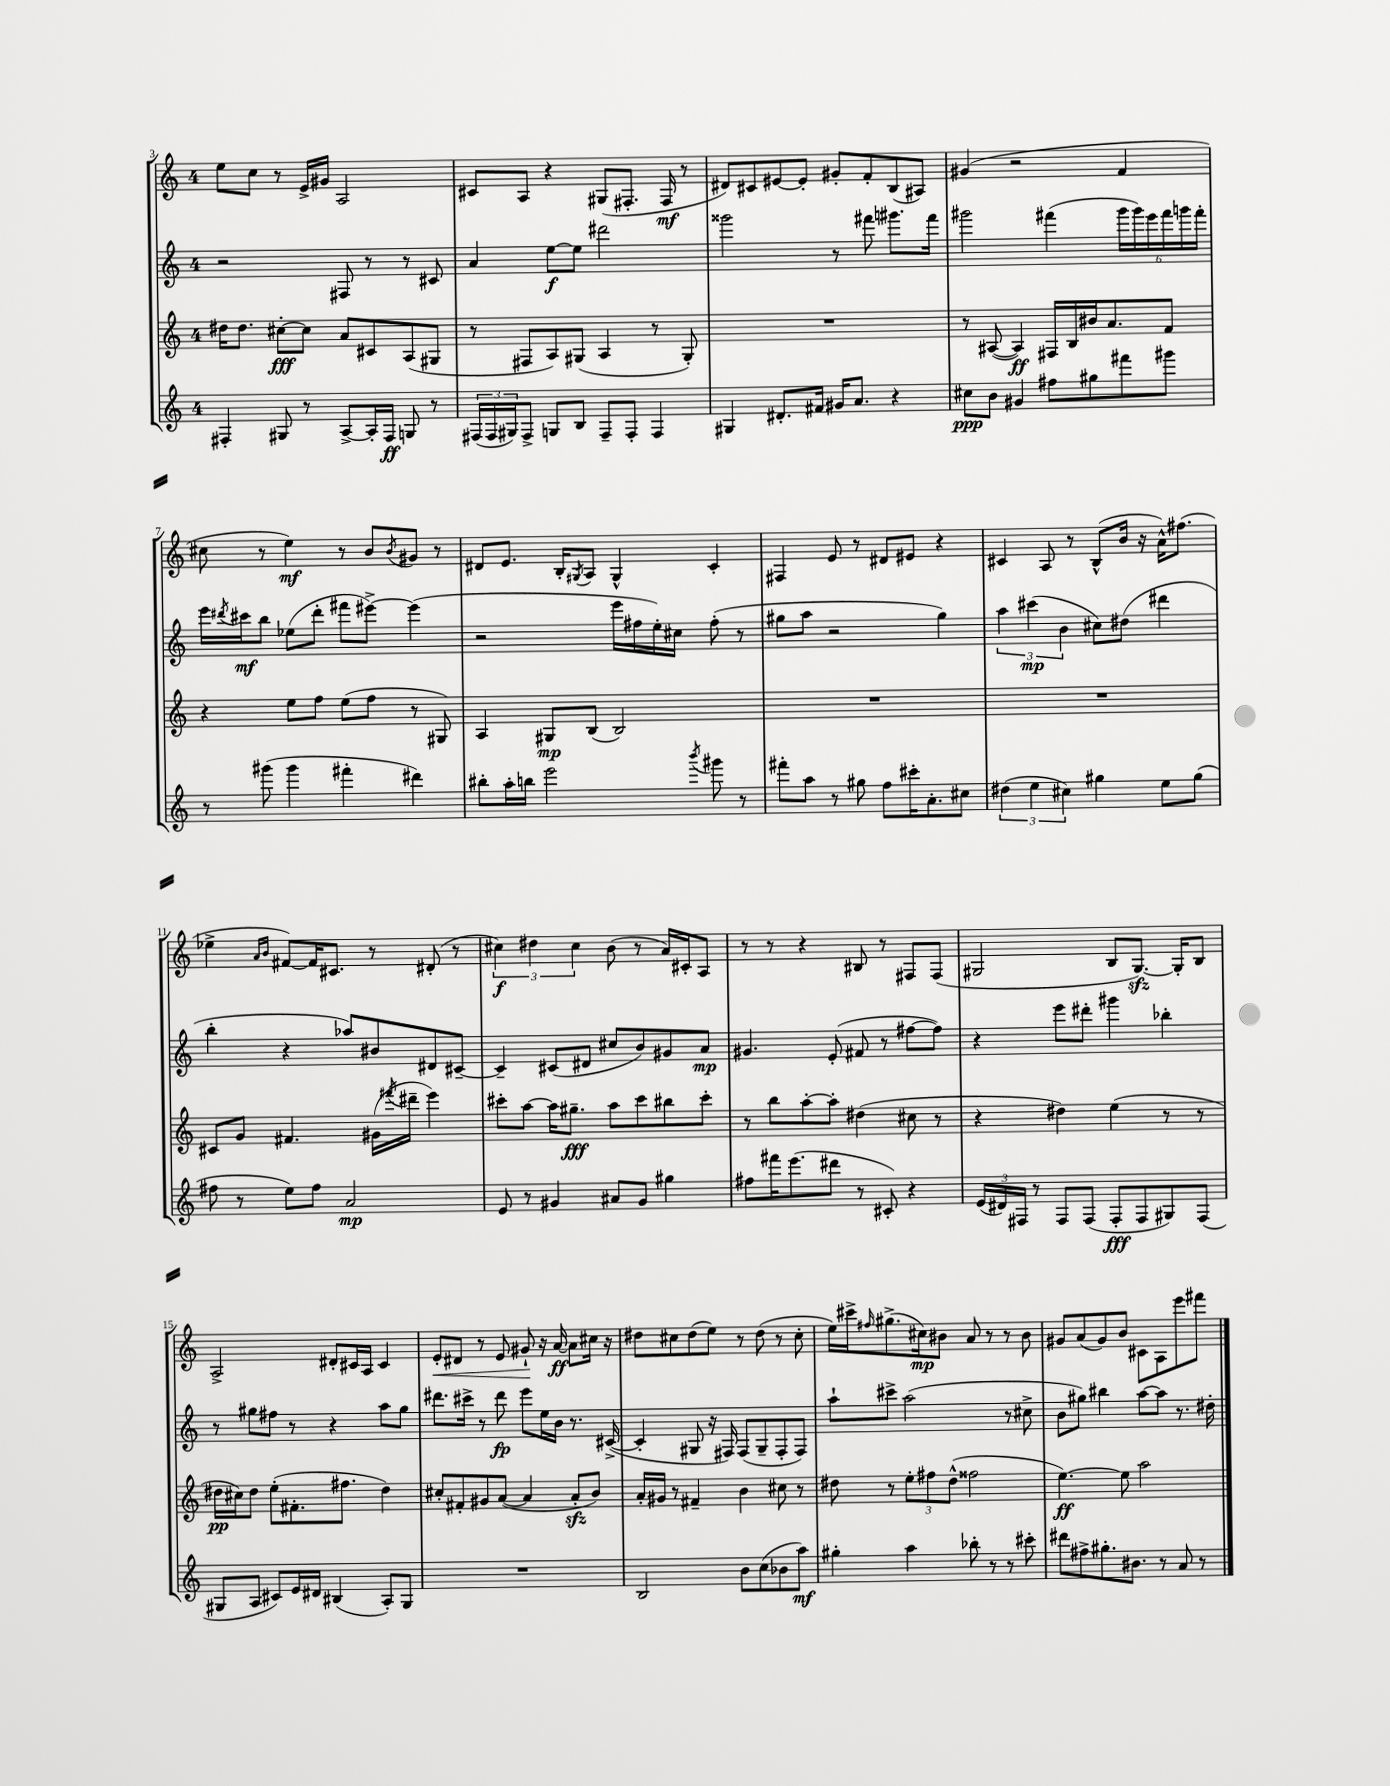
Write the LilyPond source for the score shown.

<<
\new StaffGroup <<
\new Staff = "s0" {
    \clef treble \key c \major \once \override Staff.TimeSignature.style = #'single-digit \time 4/4
    e''8 c''8 r8 e'16-> gis'16 a2 |
    cis'8 a8 r4 gis8( fis8.-. fis16\mf r8 |
    dis'8) cis'8 eis'8~ eis'8-. gis'8-. f'8-. b8( ais8) |
    gis'4( r2 f'4 |
    cis''8 r8 e''4\mf) r8 b'8 \acciaccatura { b'8 } gis'8 r8 |
    dis'8 e'8. b16-. \acciaccatura { gis8 } a8 gis4-^ c'4-. |
    fis4 e'8 r8 dis'8 eis'8 r4 |
    cis'4 a8 r8 b8-^( b'16 r16 a'16-^) fis''8.( |
    ees''4-> \grace { a'16 b'16 } fis'8~) fis'16 cis'8. r8 dis'8-.( r8 |
    \tuplet 3/2 { cis''4\f) dis''4 cis''4 } b'8( r8 a'16) cis'16-. a8 |
    r8 r8 r4 bis8 r8 fis8 fis8( |
    gis2 b8 gis8.~\sfz) gis16-. b8 |
    a2-> dis'8-. cis'16 a16 cis'4 |
    e'8-.\< dis'8 r8 e'8 gis'8-!\! r16 a'16~\ff a'8 cis''16 r16 |
    dis''8 cis''8 dis''8( e''8) r8 dis''8( r8 cis''8-. |
    e''16) cis'''16-> \grace { fis''16 } gis''8.->( cis''16\mp) bis'8 a'8 r8 r8 bis'8 |
    gis'8 a'8( gis'8) b'8 cis'8 a8 e'''8 fis'''8 \bar "|." |
}
\new Staff = "s1" {
    \clef treble \key c \major \once \override Staff.TimeSignature.style = #'single-digit \time 4/4
    r2 fis8 r8 r8 cis'8 |
    a'4 e''8~\f e''8 dis'''2 |
    gisis'''2 r8 fis'''8 gis'''8. fis'''16 |
    gis'''2 fis'''4( \tuplet 6/4 { gis'''16 gis'''16) e'''16 fis'''16 g'''16 fis'''16-. } |
    e'''16 \acciaccatura { dis'''8 } cis'''16\mf b''8 ees''8( dis'''8-. fis'''8 eis'''8~->) eis'''4( |
    r2 e'''16 fis''16 e''16-.) cis''16 fis''8-.( r8 |
    gis''8 a''8 r2 gis''4) |
    \tuplet 3/2 { a''4 cis'''4\mp( b'4 } cis''8) dis''8( dis'''4 |
    b''4-. r4 aes''8) bis'8 dis'8 cis'8~-- |
    cis'4-- cis'8( dis'8 cis''8 b'8) gis'8 a'8\mp |
    gis'4. e'8-.( fis'8 r8 fis''8~ fis''8) |
    r4 e'''8 dis'''8-. gis'''4 bes''4-. |
    r8 gis''8 fis''8 r8 r4 a''8 gis''8 |
    dis'''8. cis'''16-> r8 dis'''8\fp e'''8 e''16 b'16 r8. cis'16~->( |
    cis'4-. gis8 r16 fis16) fis8( gis8-- fis8-. fis8) |
    a''8-! cis'''8-> a''2( r8 cis''8-> |
    b'8 gis''8) bis''4 a''8~ a''8 r8. dis''16-. \bar "|." |
}
\new Staff = "s2" {
    \clef treble \key c \major \once \override Staff.TimeSignature.style = #'single-digit \time 4/4
    dis''16 dis''8. cis''8~-.\fff cis''8 a'8 cis'8 a8( gis8 |
    r8 fis8 a8) gis8( a4 r8 gis8-.) |
    R1 |
    r8 ais8~( ais4\ff) fis16 b16 bis'16 a'8. f'8 |
    r4 e''8 f''8 e''8( f''8 r8 gis8) |
    a4 gis8\mp b8( b2) |
    R1 |
    R1 |
    cis'8 g'8 fis'4. gis'16( \acciaccatura { fis'''8 } dis'''16-- e'''4) |
    cis'''8-. a''8~ a''16 gis''8.--\fff a''8 cis'''8 bis''8 cis'''8-. |
    r8 b''8 a''8~-. a''8-. dis''4( cis''8 r8 |
    r4 dis''4) e''4( r8 r8 |
    dis''16\pp cis''16) dis''8 e''8-.( fis'8.-. fis''8. dis''4) |
    cis''8-. fis'8-. gis'8 a'8~( a'4 a'8-.\sfz b'8) |
    a'16-. gis'16 r8 fis'4-- b'4 cis''8 r8 |
    dis''8 r8 \tuplet 3/2 { e''8-. fis''8 dis''8-^( } fisis''2 |
    e''4.~\ff) e''8 a''2 \bar "|." |
}
\new Staff = "s3" {
    \clef treble \key c \major \once \override Staff.TimeSignature.style = #'single-digit \time 4/4
    fis4-. gis8 r8 a8~-> a16-. fis16\ff g8 r8 |
    \tuplet 3/2 { fis16( fis16 gis16) } fis8-> g8 b8 fis8-- fis8-. fis4 |
    gis4 dis'8.-. fis'16 gis'16 a'8. r4 |
    cis''8\ppp b'8 gis'4 fis''8 gis''8 fis'''8 gis'''8 |
    r8 gis'''8( gis'''4 fis'''4-. dis'''4) |
    bis''8-. a''16-. b''16 e'''2 \acciaccatura { b'''8 } gis'''8 r8 |
    fis'''8-. a''8 r8 gis''8 f''8 cis'''16-. a'8.-. cis''8 |
    \tuplet 3/2 { dis''4( e''4 cis''4) } gis''4 e''8 gis''8( |
    fis''8 r8 e''8) fis''8 a'2\mp |
    e'8 r8 gis'4 ais'8 gis'8 gis''4 |
    fis''8 fis'''16 e'''8.( dis'''8 r8 cis'8-.) r4 |
    \tuplet 3/2 { e'16( dis'16) fis16 } r8 fis8 fis8( fis8-.\fff fis8 gis8) fis8( |
    gis8 a8 cis'8) e'16 dis'16 bis4( a8-.) gis8 |
    R1 |
    b2 b'8 c''8( bes'8 a''8\mf) |
    gis''4-. a''4 bes''8-. r8 r8 cis'''8-. |
    dis'''8 fis''8-> gis''8.-. bis'8. r8 a'8 r8 \bar "|." |
}
>>
>>
\layout { \context { \Score currentBarNumber = #3 } }
